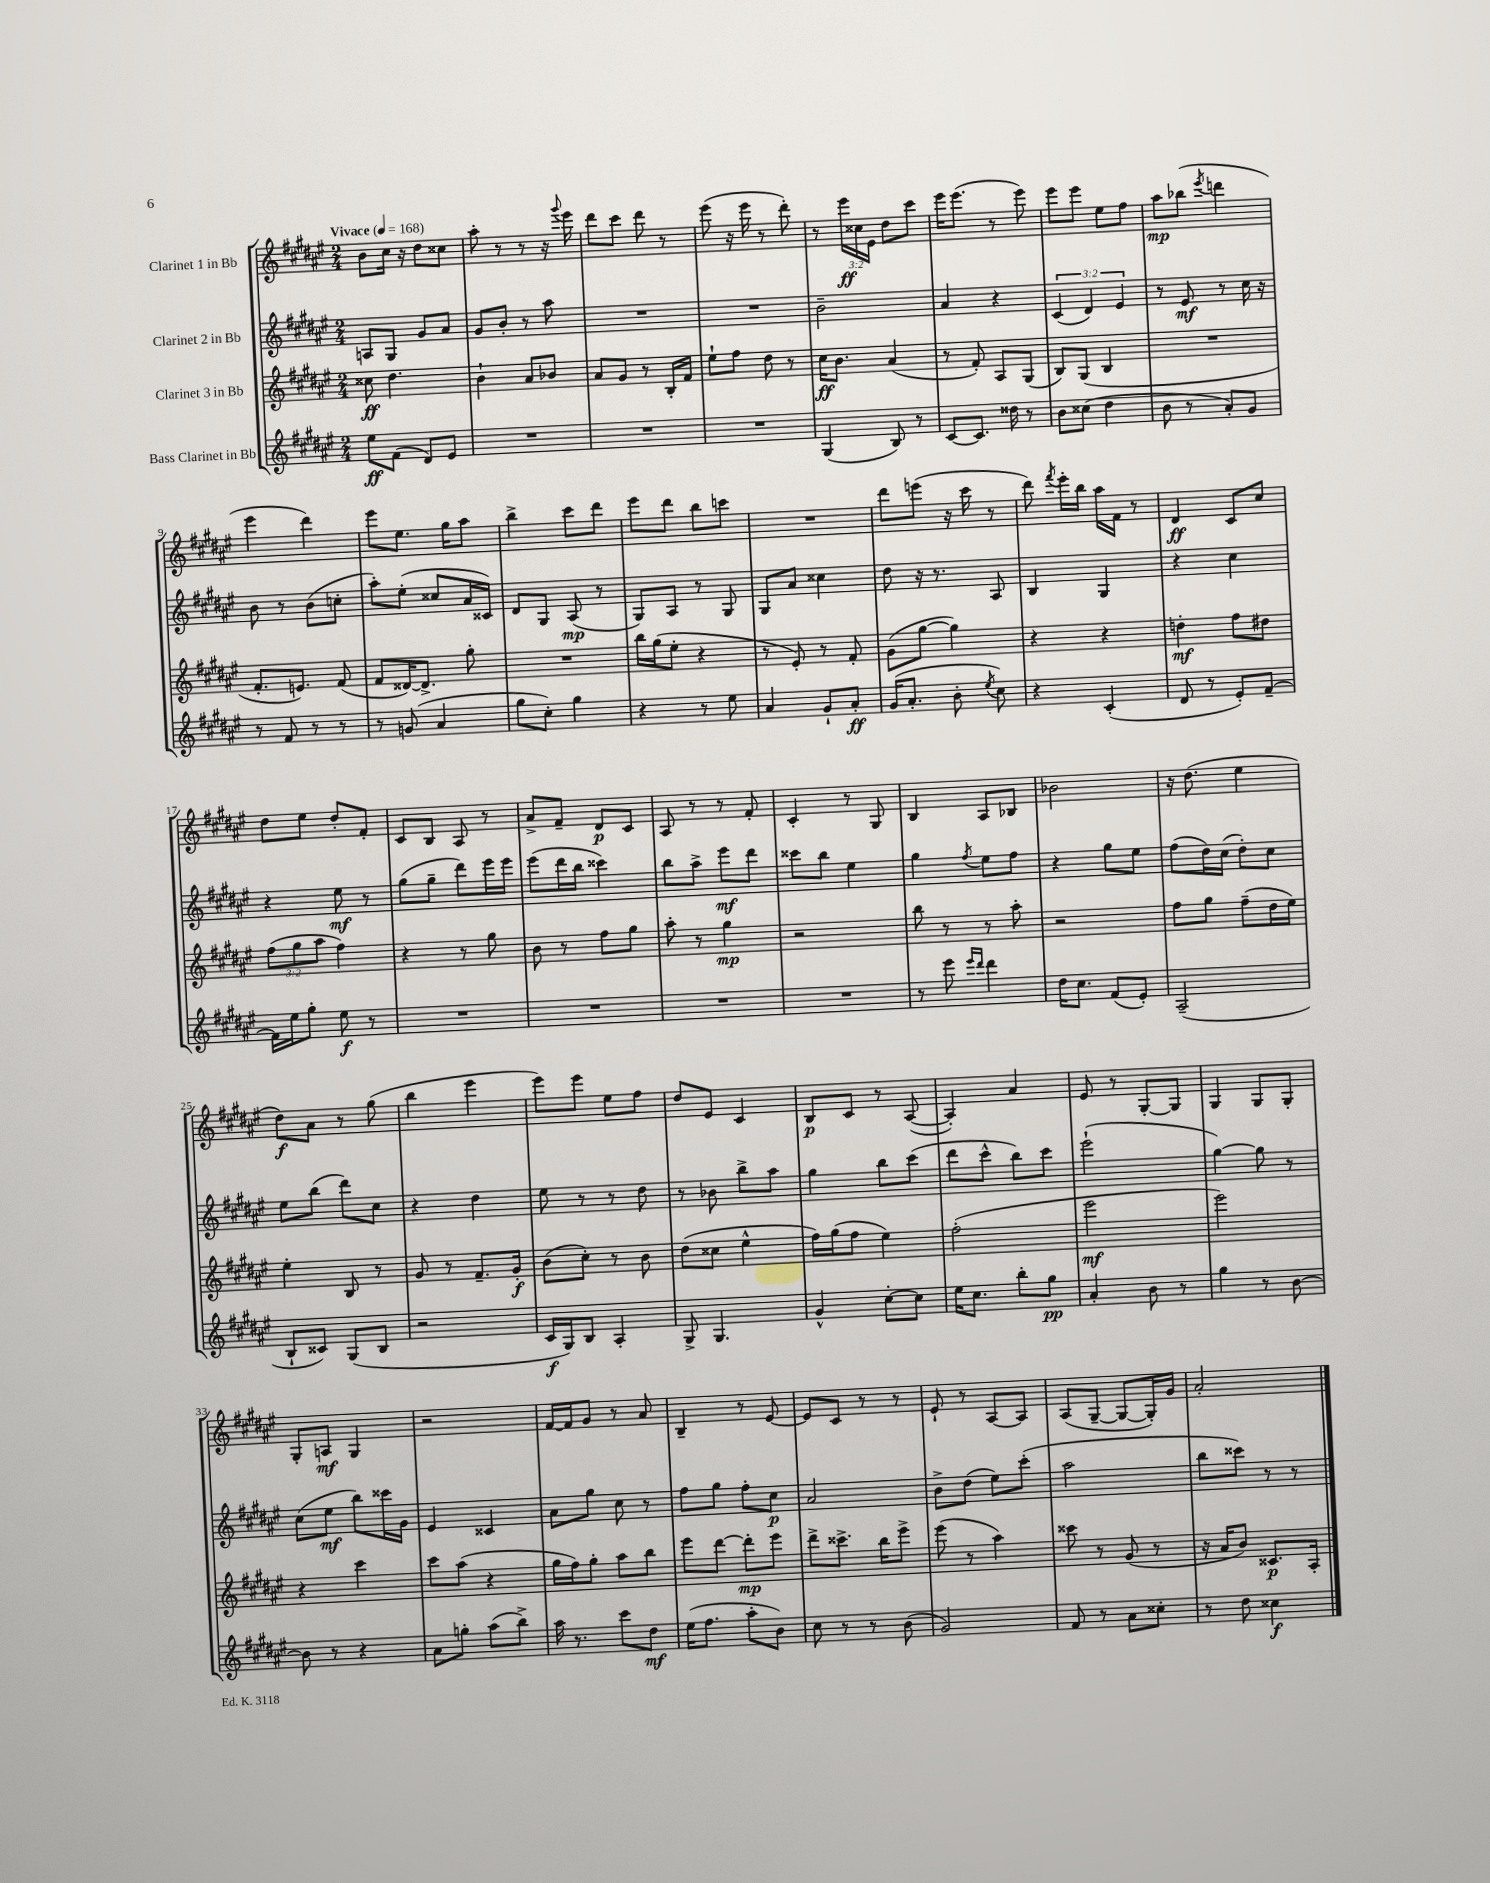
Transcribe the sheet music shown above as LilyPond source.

<<
\new StaffGroup <<
\new Staff = "s0" \with { instrumentName = "Clarinet 1 in Bb" } {
    \clef treble \key fis \major \numericTimeSignature \time 2/4 \override Staff.TupletNumber.text = #tuplet-number::calc-fraction-text \tempo "Vivace" 4 = 168
    \autoBeamOff b'8[ cis''16] r16 dis''8[ cisis''8] |
    ais''8-. r8 r8 r16 \appoggiatura { gis'''8 } eis'''16 |
    dis'''8[ cis'''8] dis'''8 r8 |
    eis'''8( r16 eis'''16 r8 dis'''8-.) |
    r8 \tuplet 3/2 { eis'''16[\ff cisis''16 eis'16] } dis''8[ cis'''8] |
    eis'''16[ eis'''8.]( r8 eis'''8) |
    eis'''8[ eis'''8] eis''8[ fis''8] |
    ais''8[\mp bes''8]( \acciaccatura { eis'''8 } d'''4 |
    eis'''4 dis'''4) |
    eis'''8[ eis''8.] gis''16[ ais''8] |
    b''4-> cis'''8[ dis'''8] |
    eis'''8[ dis'''8] b''8[ c'''8] |
    R2 |
    dis'''8[ e'''8]( r16 cis'''16 r8 |
    dis'''8) \acciaccatura { fis'''8 } eis'''16[-. b''16] ais''16[ fis'16] r8 |
    dis'4\ff cis'8[ cis''8] |
    dis''8[ eis''8] dis''8[-. fis'8]-. |
    cis'8[ b8] ais8 r8 |
    ais'8[-> fis'8]-- dis'8[\p cis'8] |
    ais8 r8 r8 fis'8-. |
    cis'4-. r8 gis8 |
    b4 ais8[ bes8] |
    bes'2 |
    r16 dis''8.( eis''4 |
    dis''8[\f) ais'8] r8 gis''8( |
    b''4 eis'''4 |
    eis'''8[) eis'''8] eis''8[ fis''8] |
    dis''8[ eis'8] cis'4 |
    b8[\p cis'8] r8 ais8~( |
    ais4-.) ais'4 |
    eis'8 r8 gis8[~-. gis8] |
    gis4 gis8[ gis8]-. |
    gis8[-. a8]\mf gis4 |
    r2 |
    fis'16[~ fis'16 gis'8] r8 ais'8 |
    b4-- r8 eis'8~ |
    eis'8[ cis'8] r8 r8 |
    eis'8-! r8 ais8[~ ais8] |
    ais8[( gis8]~-- gis8[~ gis16-.) gis'16] |
    ais'2-. \bar "|." |
}
\new Staff = "s1" \with { instrumentName = "Clarinet 2 in Bb" } {
    \clef treble \key fis \major \numericTimeSignature \time 2/4 \override Staff.TupletNumber.text = #tuplet-number::calc-fraction-text
    \autoBeamOff a8[ gis8] gis'8[ ais'8] |
    gis'8[ b'8]-. r8 ais''8 |
    R2 |
    R2 |
    b'2-- |
    ais'4 r4 |
    \tuplet 3/2 { cis'4( dis'4) eis'4 } |
    r8 eis'8\mf r8 cis''16 r16 |
    b'8 r8 b'8[( c''8]-. |
    ais''8[-.) eis''8]-.( cisis''8[ ais'16 cisis'16]) |
    dis'8[ gis8] ais8\mp( r8 |
    gis8[) ais8] r8 gis8 |
    gis8[ ais'8] cisis''4 |
    dis''8 r16 r8. ais8 |
    b4 gis4 |
    r4 cis''4 |
    r4 eis''8\mf r8 |
    gis''8[( gis''8]-- dis'''8[) eis'''16 eis'''16] |
    eis'''8[( dis'''16 b''16] cisis'''4) |
    b''8[ ais''8]-> eis'''8[\mf dis'''8] |
    cisis'''8[ b''8] eis''4 |
    gis''4 \acciaccatura { fis''8 } eis''8[ fis''8] |
    r4 gis''8[ eis''8] |
    fis''8[( dis''16) cis''16]( dis''8[-.) cis''8] |
    eis''8[ b''8]( dis'''8[) cis''8] |
    r4 dis''4 |
    eis''8 r8 r8 dis''8 |
    r8 bes'8 b''8[-> ais''8] |
    gis''4 b''8[ cis'''8]( |
    dis'''8[ cis'''8]-^ b''8[) cis'''8] |
    eis'''2-!( |
    gis''4~) gis''8 r8 |
    cis''8[( eis''8]\mf b''8[) cisis'''16 gis'16] |
    eis'4 cisis'4 |
    ais'8[ gis''8] cis''8 r8 |
    fis''8[ gis''8] fis''8[-. cis''8]\p |
    ais'2 |
    b'8[-> dis''8]( eis''8[) cis'''8]-.( |
    ais''2 |
    b''8[ cisis'''8]) r8 r8 \bar "|." |
}
\new Staff = "s2" \with { instrumentName = "Clarinet 3 in Bb" } {
    \clef treble \key fis \major \numericTimeSignature \time 2/4 \override Staff.TupletNumber.text = #tuplet-number::calc-fraction-text
    \autoBeamOff cisis''8\ff dis''4. |
    b'4-! ais'8[ bes'8] |
    ais'8[ gis'8] r8 b16[-. fis'16] |
    eis''8[-! fis''8] dis''8 r8 |
    cis''16[\ff b'8.] ais'4( |
    r8 fis'8-.) ais8[ gis8]( |
    b8[) gis8]( b4 |
    R2 |
    fis'8.[-. e'8.]) fis'8( |
    fis'8[ disis'16~) disis'8.]-> gis''8-. |
    R2 |
    b''16[ gis''16( eis''8]-. r4 |
    r8 eis'8-.) r8 fis'8-. |
    gis'8[( gis''8]~ gis''4) |
    r4 r4 |
    d''4-.\mf fis''8[ dis''8] |
    \tuplet 3/2 { fis''8[( gis''8 ais''8] } fis''4) |
    r4 r8 gis''8 |
    b'8 r8 fis''8[ gis''8] |
    ais''8-. r8 gis''4\mp |
    r2 |
    b''8 r8 r8 ais''8-. |
    r2 |
    fis''8[ gis''8] fis''8[--( dis''16 eis''16]) |
    eis''4-. b8 r8 |
    gis'8 r8 fis'8.[-- gis'16]-.\f |
    b'8[( cis''8]-.) r8 b'8 |
    dis''8[( cisis''8] eis''4-^ |
    fis''16[) gis''16( fis''8] eis''4) |
    fis''2-.( |
    eis'''2\mf |
    eis'''2) |
    r4 cis'''4 |
    cis'''8[ ais''8]( r4 |
    gis''16[ fis''16) gis''8]-. ais''8[ b''8] |
    eis'''8[ dis'''8]~ dis'''8[-.\mp eis'''8] |
    dis'''8[-> cisis'''8.]-> b''16[ eis'''8]-> |
    eis'''8( r8 ais''4) |
    cisis'''8 r8 gis'8( r8 |
    r16 ais'16[ b'8]) cisis'8.[\p ais16]-. \bar "|." |
}
\new Staff = "s3" \with { instrumentName = "Bass Clarinet in Bb" } {
    \clef treble \key fis \major \numericTimeSignature \time 2/4
    \autoBeamOff eis''8[\ff fis'8]( dis'8[) eis'8] |
    R2 |
    R2 |
    R2 |
    gis4( b8) r8 |
    cis'8[~ cis'8.] disis''16 r8 |
    b'8[ cisis''8]( dis''4 |
    b'8 r8 ais'8[-.) gis'8] |
    r8 fis'8 r8 r8 |
    r8 g'8( ais'4 |
    gis''8[ cis''8]-.) gis''4 |
    r4 r8 eis''8 |
    ais'4 gis'8[-! ais'8]-.\ff |
    gis'16[( ais'8.]-. b'8-. \acciaccatura { eis''8 } cis''8) |
    r4 cis'4-.( |
    dis'8 r8 eis'8[-.) fis'8]~-- |
    fis'16[ eis''16 gis''8]-. eis''8\f r8 |
    R2 |
    R2 |
    R2 |
    R2 |
    r8 eis'''8 \grace { eis'''16[ dis'''16] } dis'''4 |
    dis''16[ cis''8.] fis'8[( eis'8]-.) |
    ais2--( |
    b8[-! cisis'8]) gis8[( b8] |
    r2 |
    cis'16[\f gis16) b8] ais4-. |
    gis8-> gis4. |
    gis'4-^ cis''8[~-. cis''8] |
    eis''16[ cis''8.] b''8[-. gis''8]\pp |
    ais'4-. b'8 r8 |
    gis''4 r8 b'8~ |
    b'8 r8 r4 |
    ais'8[ g''8]-. ais''8[( b''8]->) |
    ais''16 r8. cis'''8[ dis''8]\mf |
    eis''16[( fis''8.] ais''8[-. b'8]) |
    cis''8 r8 r8 b'8( |
    gis'2) |
    fis'8 r8 ais'8[ cisis''8]-. |
    r8 dis''8 cisis''4\f \bar "|." |
}
>>
>>
